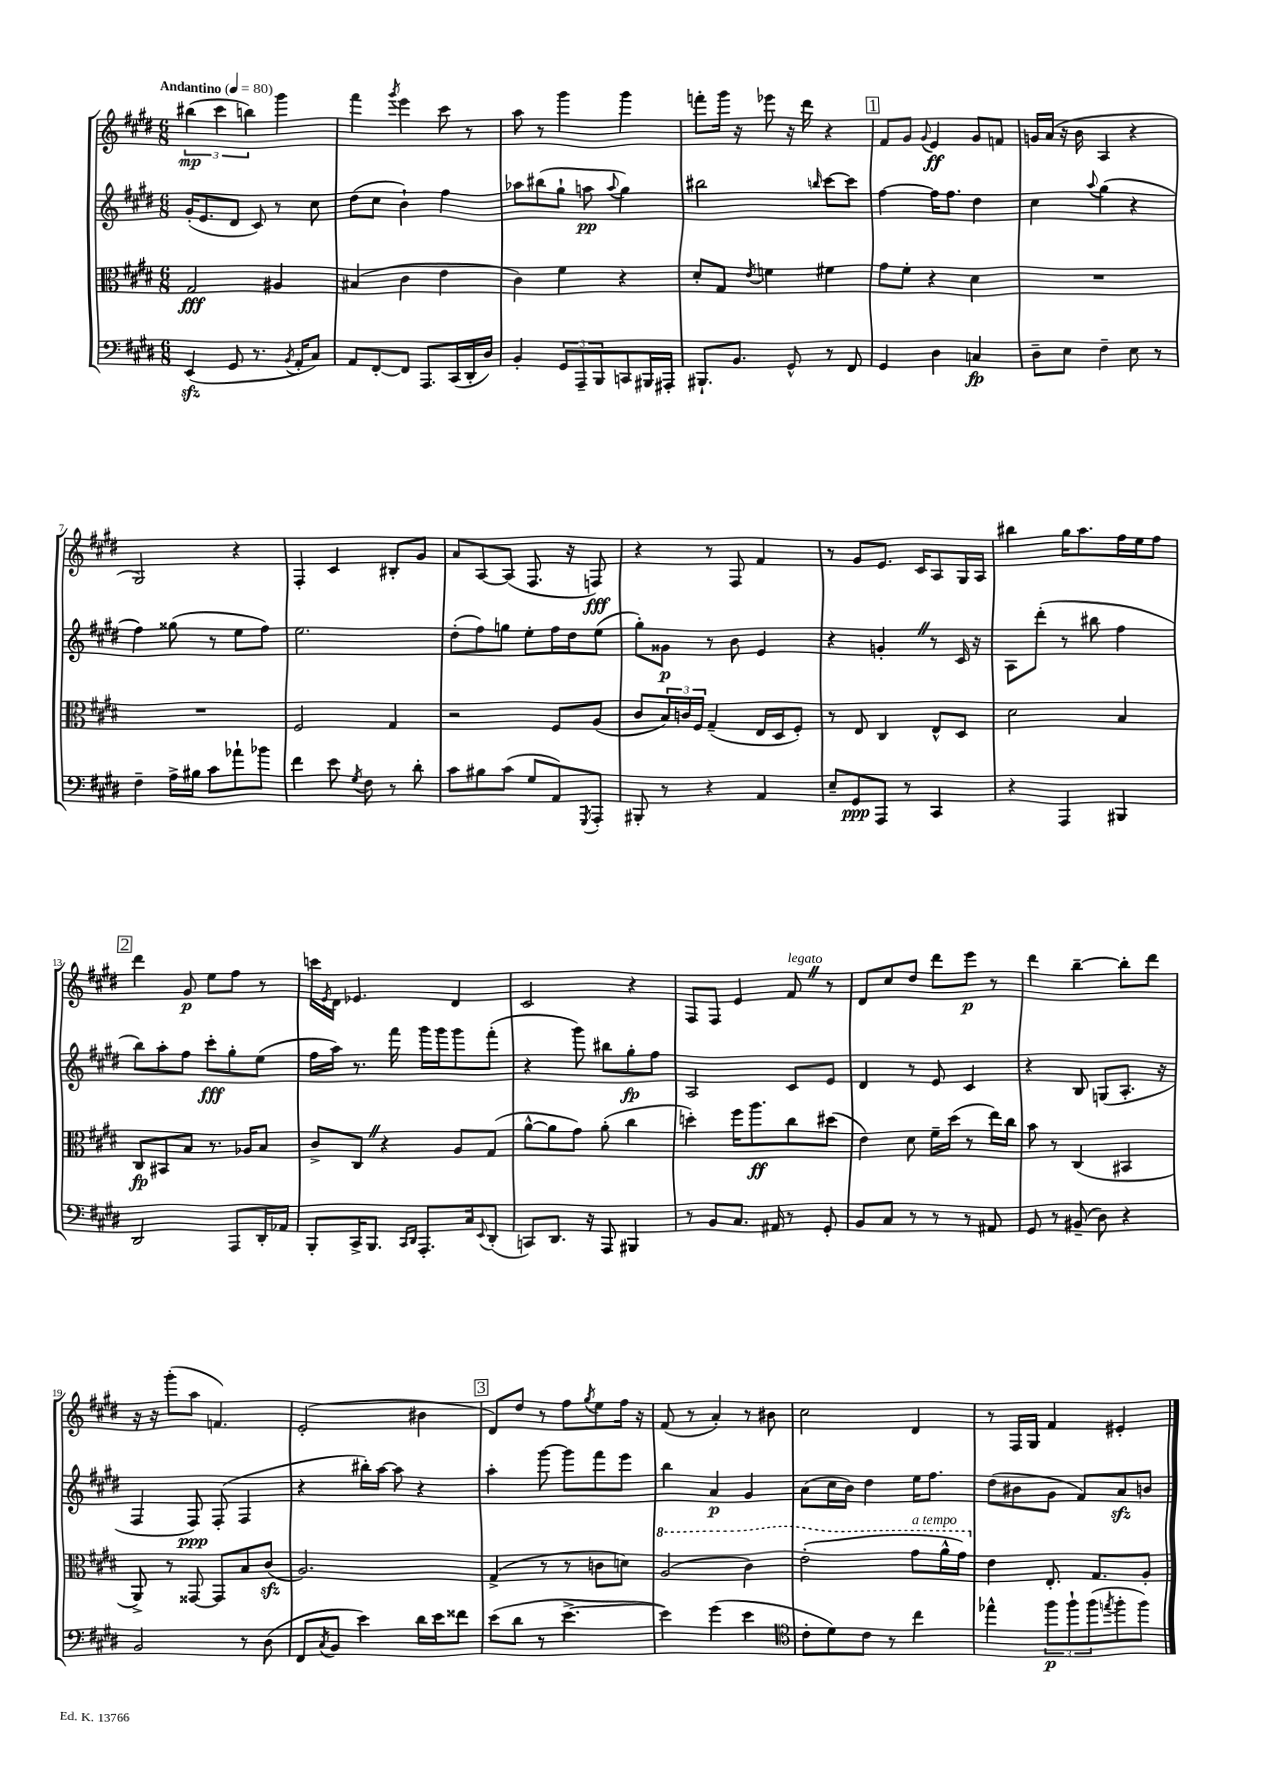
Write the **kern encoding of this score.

**kern	**dynam	**kern	**dynam	**kern	**dynam	**kern	**dynam
*part4	*part4	*part3	*part3	*part2	*part2	*part1	*part1
*staff4	*staff4	*staff3	*staff3	*staff2	*staff2	*staff1	*staff1
*clefF4	*	*clefC3	*	*clefG2	*	*clefG2	*
*k[f#c#g#d#]	*	*k[f#c#g#d#]	*	*k[f#c#g#d#]	*	*k[f#c#g#d#]	*
*M6/8	*	*M6/8	*	*M6/8	*	*M6/8	*
*MM80	*	*MM80	*	*MM80	*	*MM80	*
=1	=1	=1	=1	=1	=1	=1	=1
!	!	!	!	!	!	!LO:TX:a:B:t=Andantino	!
(4EEzz/	.	2G#/	fff	(16g#'/KL	.	(6bb#X\	mp
.	.	.	.	8.e/	.	.	.
.	.	.	.	.	.	6ccc#\	.
8GG#/	.	.	.	8d#/J	.	.	.
.	.	.	.	.	.	6bbn\)	.
8.r	.	.	.	8c#/)	.	.	.
.	.	4A#X/	.	8r	.	4ggg#\	.
8qBB/	.	.	.	.	.	.	.
16AA'/KL	.	.	.	.	.	.	.
8C#/J)	.	.	.	8cc#\	.	.	.
=2	=2	=2	=2	=2	=2	=2	=2
8AA/L	.	(4B#X/	.	(8dd#\L	.	4fff#\	.
[8FF#'/	.	.	.	8cc#\J	.	.	.
.	.	.	.	.	.	8qggg#/	.
8FF#/J]	.	4c#\	.	4b`\)	.	4eee\	.
8.AAA/L	.	.	.	.	.	.	.
.	.	4e\	.	4ff#\	.	8ccc#\	.
(16CC#/L	.	.	.	.	.	.	.
16DD#'/	.	.	.	.	.	8r	.
16D#/JJ)	.	.	.	.	.	.	.
=3	=3	=3	=3	=3	=3	=3	=3
4BB'/	.	4c#\)	.	8aa-X\L	.	8aa\	.
.	.	.	.	(8bb#X\	.	8r	.
12GG#/L	.	4f#\	.	8gg#`\J	.	4ggg#\	.
12AAA~/	.	.	.	.	.	.	.
.	.	.	.	8aan\	pp	.	.
12BBB/	.	.	.	.	.	.	.
.	.	.	.	8qqaa/	.	.	.
8CCn/	.	4r	.	4gg#\)	.	4ggg#\	.
16BBB#X/L	.	.	.	.	.	.	.
16AAA#X'/JJ	.	.	.	.	.	.	.
=4	=4	=4	=4	=4	=4	=4	=4
8.BBB#X`/L	.	8d#'/L	.	2bb#X\	.	8fffn'\L	.
.	.	8G#/J	.	.	.	16ggg#\Jk	.
8.BB/J	.	.	.	.	.	16r	.
.	.	8qe/	.	.	.	.	.
.	.	4fn\	.	.	.	8eee-X\	.
8GG#^^/	.	.	.	.	.	16r	.
.	.	.	.	.	.	16ddd#\	.
.	.	.	.	16qqbbn/	.	.	.
8r	.	4f#X\	.	[8ccc#\L	.	4r	.
8FF#/	.	.	.	8ccc#\J]	.	.	.
!!LO:REH:place=s1:t=1
=5	=5	=5	=5	=5	=5	=5	=5
4GG#/	.	8g#\L	.	[4ff#\	.	8f#/L	.
.	.	8f#'\J	.	.	.	8g#/J	.
.	.	.	.	.	.	8qqg#/	.
4D#\	.	4r	.	16ff#\KL]	.	4e/	ff
.	.	.	.	8.ff#\J	.	.	.
4Cn/	fp	4d#\	.	4dd#\	.	8g#/L	.
.	.	.	.	.	.	8fn/J	.
=6	=6	=6	=6	=6	=6	=6	=6
8D#~\L	.	2.r	.	4cc#\	.	16gn/LL	.
.	.	.	.	.	.	(16a/JJ	.
8E\J	.	.	.	.	.	16r	.
.	.	.	.	.	.	16b\	.
.	.	.	.	8qqaa/	.	.	.
4F#~\	.	.	.	(4gg#\	.	4A/	.
8E\	.	.	.	4r	.	4r	.
8r	.	.	.	.	.	.	.
!!LO:LB:g=z
=7	=7	=7	=7	=7	=7	=7	=7
4F#~\	.	2.r	.	4ff#\)	.	2G#/)	.
16A^\LL	.	.	.	(8gg##X\	.	.	.
16B#X\JJ	.	.	.	.	.	.	.
8c#\L	.	.	.	8r	.	.	.
8a-X`\	.	.	.	8ee\L	.	4r	.
8b-X\J	.	.	.	8ff#\J)	.	.	.
=8	=8	=8	=8	=8	=8	=8	=8
4f#\	.	2F#/	.	2.ee\	.	4F#'/	.
8e\	.	.	.	.	.	4c#/	.
8qG#/	.	.	.	.	.	.	.
8F#\	.	.	.	.	.	.	.
8r	.	4G#/	.	.	.	8B#X'/L	.
8d#'\	.	.	.	.	.	8g#/J	.
=9	=9	=9	=9	=9	=9	=9	=9
8c#\L	.	2r	.	(8dd#'\L	.	8a/L	.
8B#X\	.	.	.	8ff#\)	.	[8A/	.
(8c#\J	.	.	.	8ggn\J	.	(8A/J]	.
8G#/L	.	.	.	8ee'\L	.	8.F#/	.
8AA/)	.	8F#/L	.	16ff#\L	.	.	.
.	.	.	.	16dd#\J	.	16r	.
8qGGG#/	.	.	.	.	.	.	.
8AAA'/J	.	(8A/J	.	(8ee\J	.	8Fn/)	fff
=10	=10	=10	=10	=10	=10	=10	=10
8BBB#X'/	.	8c#/L	.	8gg#'\L)	.	4r	.
8r	.	24B/L)	.	8g##X\J	p	.	.
.	.	24cn/	.	.	.	.	.
.	.	24F#/JJ	.	.	.	.	.
4r	.	(4G#~/	.	8r	.	8r	.
.	.	.	.	8b\	.	8F#/	.
4AA/	.	16E/LL	.	4e/	.	4f#/	.
.	.	16D#/J	.	.	.	.	.
.	.	8F#'/J)	.	.	.	.	.
=11	=11	=11	=11	=11	=11	=11	=11
8E~/L	.	8r	.	4r	.	8r	.
8GG#/	ppp	8E/	.	.	.	8g#/L	.
8AAA/J	.	4C#/	.	4gn'Z/	.	8.e/J	.
8r	.	.	.	.	.	.	.
.	.	.	.	.	.	16c#/KL	.
4CC#/	.	8E^^/L	.	8r	.	8A/	.
.	.	8D#/J	.	16c#/	.	16G#/L	.
.	.	.	.	16r	.	16A/JJ	.
=12	=12	=12	=12	=12	=12	=12	=12
4r	.	2d#\	.	8A\L	.	4bb#X\	.
.	.	.	.	(8ddd#'\J	.	.	.
4AAA/	.	.	.	8r	.	16gg#\KL	.
.	.	.	.	.	.	8.aa\	.
.	.	.	.	8bb#X\	.	.	.
4BBB#X/	.	4B/	.	4ff#\	.	16ff#\L	.
.	.	.	.	.	.	16ee\J	.
.	.	.	.	.	.	8ff#\J	.
!!LO:LB:g=z
!!LO:REH:place=s1:t=2
=13	=13	=13	=13	=13	=13	=13	=13
2DD#/	.	8C#/L	fp	8bb\L)	.	4ddd#\	.
.	.	8BB#X/	.	8aa'\	.	.	.
.	.	8B/J	.	8ff#\J	.	8g#/	p
.	.	8.r	.	8ccc#'\L	fff	8ee\L	.
8AAA/L	.	.	.	8gg#'\	.	8ff#\J	.
.	.	16A-X/KL	.	.	.	.	.
16DD#'/L	.	8B/J	.	(8ee\J	.	8r	.
16AA-X/JJ	.	.	.	.	.	.	.
=14	=14	=14	=14	=14	=14	=14	=14
8BBB'/L	.	8c#^/L	.	16ff#\LL	.	16cccn\LL	.
.	.	.	.	.	.	8qe/	.
.	.	.	.	16aa\JJ)	.	16d#\JJ	.
16CC#^/K	.	8C#Z/J	.	8.r	.	4.e-X/	.
8.BBB/J	.	.	.	.	.	.	.
.	.	4r	.	.	.	.	.
.	.	.	.	16fff#\	.	.	.
16qqCC#/LL	.	.	.	.	.	.	.
16qqDD#/JJ	.	.	.	.	.	.	.
8.AAA'/L	.	.	.	16ggg#\LL	.	.	.
.	.	.	.	16ggg#\J	.	.	.
.	.	8A/L	.	8ggg#\	.	4d#/	.
16C#/k	.	.	.	.	.	.	.
8qqEE/	.	.	.	.	.	.	.
(8DD#'/J	.	(8G#/J	.	(8fff#'\J	.	.	.
=15	=15	=15	=15	=15	=15	=15	=15
8CCn/L)	.	[8a^^\L	.	4r	.	2c#/	.
8.DD#/J	.	8a\]	.	.	.	.	.
.	.	8g#\J)	.	8ggg#\)	.	.	.
16r	.	.	.	.	.	.	.
8AAA/	.	(8a'\	.	8bb#X\L	.	.	.
4BBB#X/	.	4cc#\	.	8gg#'\	fp	4r	.
.	.	.	.	8ff#\J	.	.	.
=16	=16	=16	=16	=16	=16	=16	=16
8r	.	4ddn'\)	.	2A/	.	8F#/L	.
8BB/L	.	.	.	.	.	8F#/J	.
8.C#/J	.	16ff#\KL	.	.	.	4e/	.
.	.	8.aa\	ff	.	.	.	.
16AA#X/	.	.	.	.	.	.	.
!	!	!	!	!	!	!LO:TX:a:i:t=legato	!
8r	.	8cc#\	.	8c#/L	.	8f#Z/	.
8GG#'/	.	(8dd#X\J	.	8e/J	.	8r	.
=17	=17	=17	=17	=17	=17	=17	=17
8BB/L	.	4e\)	.	4d#/	.	8d#/L	.
8C#/J	.	.	.	.	.	8cc#/	.
8r	.	8d#\	.	8r	.	8dd#/J	.
8r	.	16f#~\LL	.	8e/	.	8ddd#\L	.
.	.	(16dd#\JJ	.	.	.	.	.
8r	.	8r	.	4c#/	.	8eee\J	p
8AA#X/	.	16ee\LL)	.	.	.	8r	.
.	.	16cc#\JJ	.	.	.	.	.
=18	=18	=18	=18	=18	=18	=18	=18
8GG#/	.	8b\	.	4r	.	4ddd#\	.
8r	.	8r	.	.	.	.	.
(8BB#X~/	.	(4C#/	.	8B/	.	[4bb~\	.
8D#\)	.	.	.	(8Gn/L	.	.	.
4r	.	4BB#X/	.	8.A'/J	.	8bb'\L]	.
.	.	.	.	.	.	8ddd#\J	.
.	.	.	.	16r	.	.	.
!!LO:LB:g=z
=19	=19	=19	=19	=19	=19	=19	=19
2BB/	.	8AA^/)	.	4F#/	.	16r	.
.	.	.	.	.	.	16r	.
.	.	8r	.	.	.	(8ggg#'\L	.
.	.	[8GG##X/	.	8F#/)	ppp	8aa\J	.
.	.	8GG##/L]	.	(8F#'/	.	4.fn/)	.
8r	.	8B/	.	4F#/	.	.	.
(8D#\	.	(8c#zz/J	.	.	.	.	.
=20	=20	=20	=20	=20	=20	=20	=20
8FF#/L	.	2.A/)	.	4r	.	(2e'/	.
8qC#/	.	.	.	.	.	.	.
8BB/J	.	.	.	.	.	.	.
4e\)	.	.	.	16bb#X'\LL)	.	.	.
.	.	.	.	[16aa\JJ	.	.	.
.	.	.	.	8aa\]	.	.	.
16d#\LL	.	.	.	4r	.	4b#X\	.
16e\J	.	.	.	.	.	.	.
8f##X\J	.	.	.	.	.	.	.
!!LO:REH:place=s1:t=3
=21	=21	=21	=21	=21	=21	=21	=21
(8e\L	.	(4G#^/	.	4aa'\	.	8d#/L)	.
8d#\J	.	.	.	.	.	8dd#/J	.
8r	.	8r	.	[8ggg#\	.	8r	.
[4.e^\	.	8r	.	8ggg#\L]	.	8ff#\L	.
.	.	.	.	.	.	8qgg#/	.
.	.	8cn\L	.	8fff#\	.	8ee\	.
.	.	8dn\J)	.	8eee\J	.	16ff#\Jk	.
.	.	.	.	.	.	16r	.
=22	=22	=22	=22	=22	=22	=22	=22
*	*	*8va	*	*	*	*	*
4e\])	.	(2a/	.	4bb\	.	(8f#/	.
.	.	.	.	.	.	8r	.
(4g#\	.	.	.	4a/	p	4a'/)	.
4e\	.	4cc#\)	.	4g#/	.	8r	.
.	.	.	.	.	.	8b#X\	.
=23	=23	=23	=23	=23	=23	=23	=23
*clefC4	*	*	*	*	*	*	*
8c#'\L	.	(2ee'\	.	(8a\L	.	2cc#\	.
8d#\)	.	.	.	16cc#\L	.	.	.
.	.	.	.	16b\JJ)	.	.	.
8c#\J	.	.	.	4dd#\	.	.	.
8r	.	.	.	.	.	.	.
!	!	!LO:TX:a:i:t=a tempo	!	!	!	!	!
4cc#\	.	8gg#\L	.	16ee\KL	.	4d#/	.
.	.	.	.	8.ff#\J	.	.	.
.	.	16aa^^\L	.	.	.	.	.
.	.	16gg#\JJ)	.	.	.	.	.
=24	=24	=24	=24	=24	=24	=24	=24
*	*	*X8va	*	*	*	*	*
4ee-X^^\	.	4e\	.	(8dd#\L	.	8r	.
.	.	.	.	8b#X\	.	16F#/LL	.
.	.	.	.	.	.	16G#/JJ	.
12ff#\L	p	8.E'/	.	8g#\J	.	4f#/	.
12ff#`\	.	.	.	.	.	.	.
.	.	.	.	8f#/L)	.	.	.
(12ff#\	.	.	.	.	.	.	.
.	.	8.G#/L	.	.	.	.	.
8qeen/	.	.	.	.	.	.	.
8ff#'\	.	.	.	8azz/	.	4e#X'/	.
8ff#\J)	.	8A'/J	.	8bn/J	.	.	.
==	==	==	==	==	==	==	==
*-	*-	*-	*-	*-	*-	*-	*-
